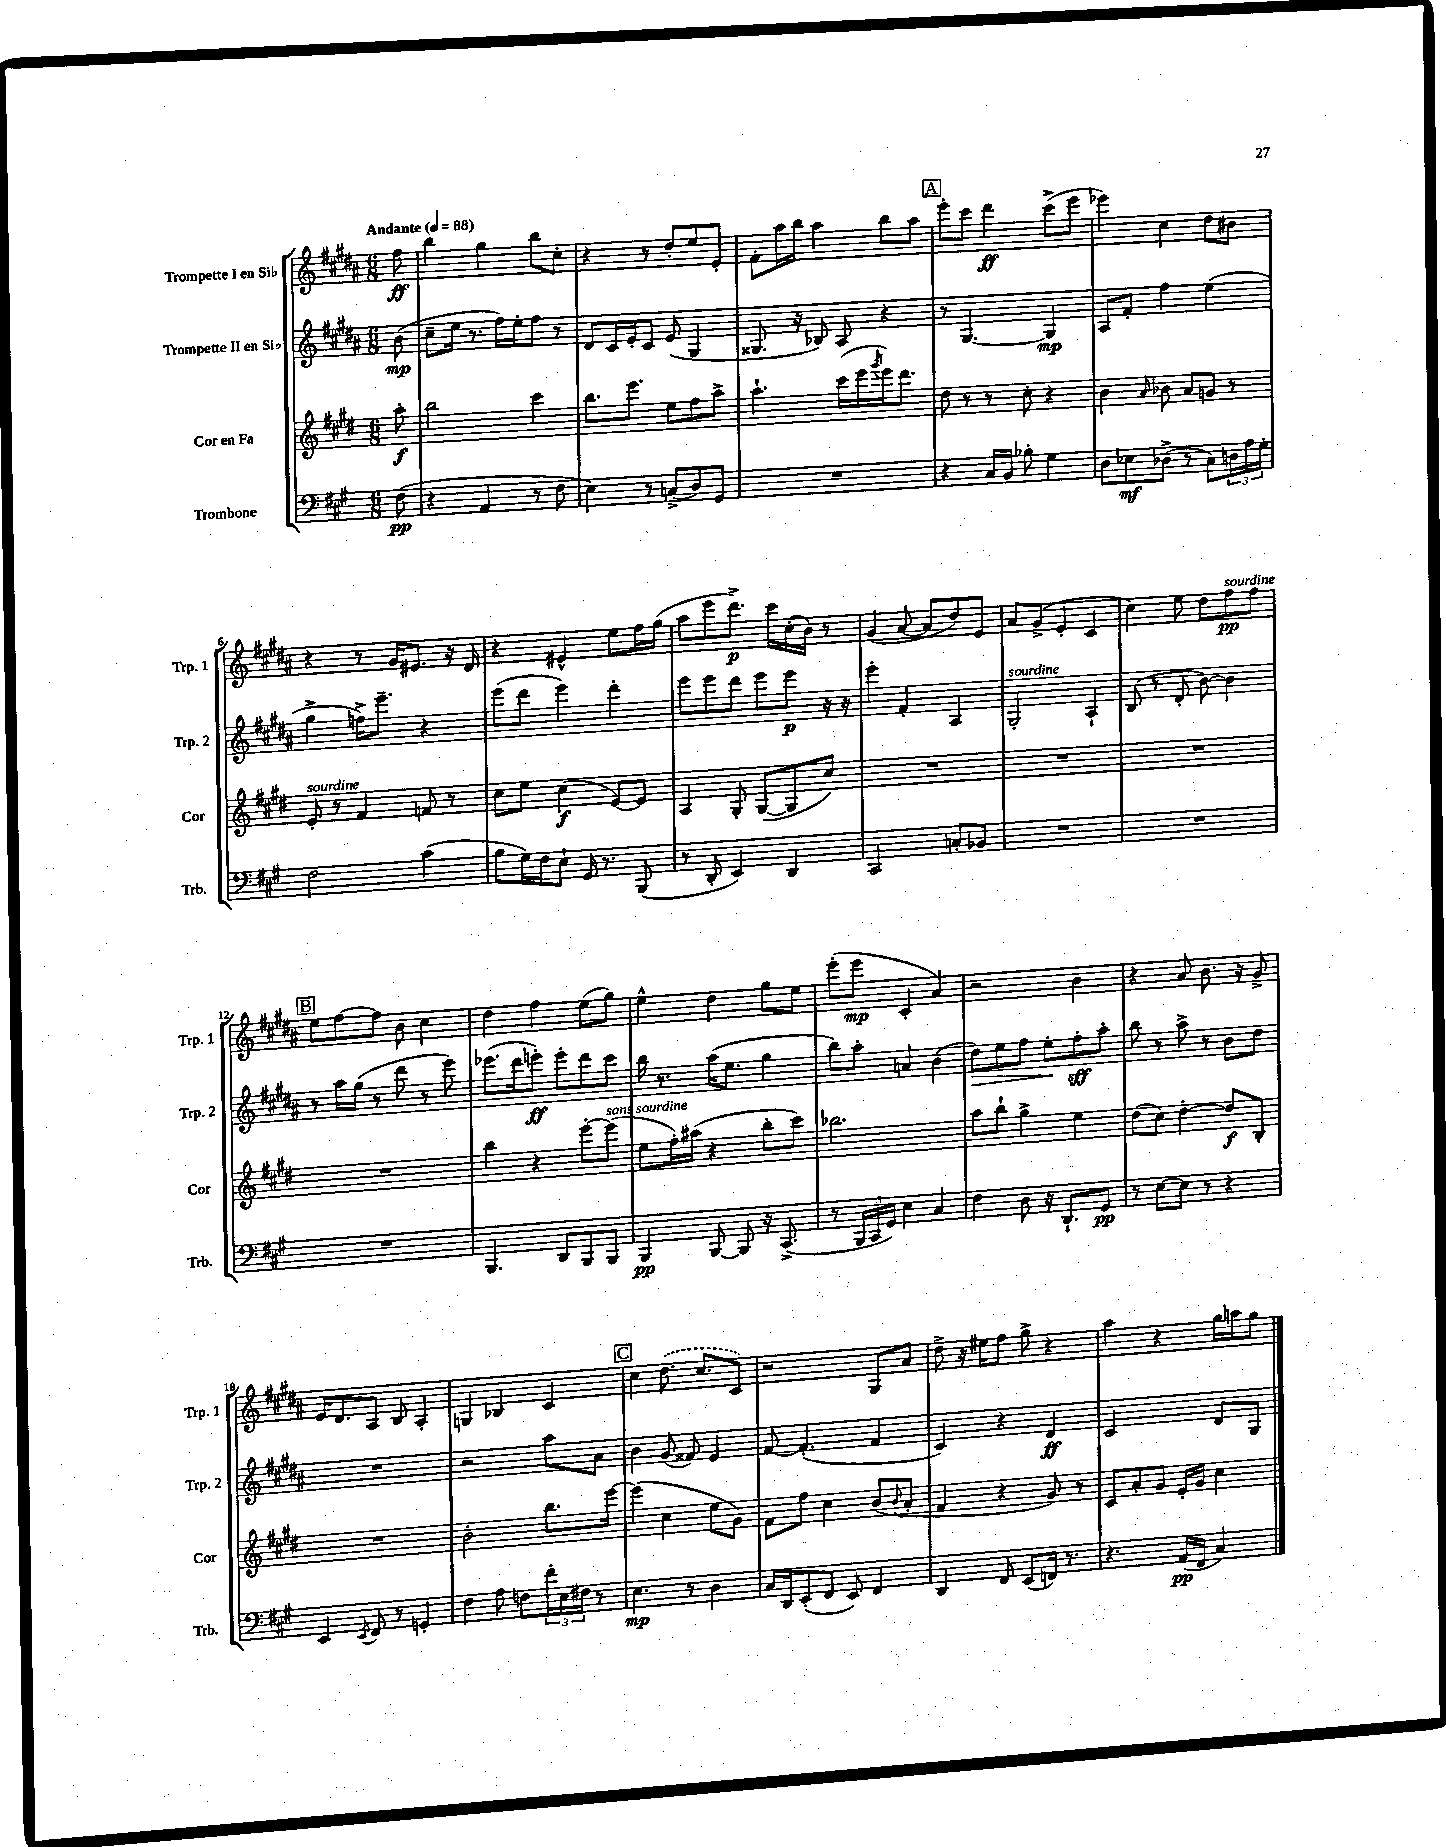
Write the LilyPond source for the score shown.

<<
\new StaffGroup <<
\new Staff = "s0" \with { instrumentName = "Trompette I en Sib" shortInstrumentName = "Trp. 1" } {
    \clef treble \key b \major \numericTimeSignature \time 6/8 \partial 8 \tempo "Andante" 4 = 88
    fis''8\ff |
    b''4 gis''4 b''8 cis''8-. |
    r4 r8 dis''8-. e''8 e'8-. |
    fis'8-. ais''16 b''16 ais''4 b''8 ais''8 |
    \mark \markup { \box "A" } e'''8-. cis'''8 dis'''4\ff cis'''8->( e'''8 |
    ees'''4) cis''4 dis''8 bis'8 |
    r4 r8 gis'16 eis'8. r16 dis'16 |
    r4 eis'4-^ e''8 fis''16 gis''16( |
    ais''8 e'''8 dis'''8.->\p) cis'''16 cis''16-.( b'16) r8 |
    gis'4( ais'8~ ais'8 dis''8) e'8 |
    ais'8 gis'8->( e'4-. cis'4 |
    cis''4) e''8 dis''8 fis''8\pp^\markup { \italic "sourdine" } fis''8 |
    \mark \markup { \box "B" } e''8 fis''8~ fis''8 b'8 cis''4 |
    dis''4 fis''4 e''8( gis''8) |
    e''4-^ dis''4 gis''8 e''8 |
    e'''8-.( e'''8\mp cis'4-. ais'4) |
    r2 b'4 |
    r4 ais'8 b'8. r16 gis'8-> |
    e'16 dis'8. ais8 b8 ais4-. |
    g4 bes4 cis'4 |
    \mark \markup { \box "C" } cis''4 \once \slurDashed dis''8.( cis''8. cis'8) |
    r2 gis8 ais'8 |
    dis''8-> r16 eis''16 fis''8 gis''8-> r4 |
    ais''4 r4 gis''16 a''16 gis''8 \bar "|." |
}
\new Staff = "s1" \with { instrumentName = "Trompette II en Sib" shortInstrumentName = "Trp. 2" } {
    \clef treble \key b \major \numericTimeSignature \time 6/8 \partial 8
    b'8\mp( |
    cis''8-- e''16 r8. fis''16) e''16-. fis''8 r8 |
    dis'8 cis'16 e'16-. cis'8 e'8( gis4 |
    gisis8. r16 bes8) ais8 r4 |
    \mark \markup { \box "A" } r8 gis4.~ gis4\mp |
    ais8 fis'8-. fis''4 e''4( |
    gis''4-> f''16->) e'''8.-- r4 |
    e'''8( dis'''8 e'''4) dis'''4-. |
    e'''8 e'''8 dis'''8 e'''8 e'''8\p r16 r16 |
    e'''4-. fis'4-. ais4 |
    gis2-.^\markup { \italic "sourdine" } ais4-! |
    b8( r8 dis'8-. b'8~) b'4 |
    \mark \markup { \box "B" } r8 ais''16 gis''16( r8 dis'''8 r8 e'''8) |
    ees'''8.( dis'''16 e'''8-.\ff) e'''8-. dis'''8 cis'''8 |
    b''16 r8. ais''16( e''8. gis''4 |
    b''8) ais''8-. a'4 b'4( |
    dis''8\>) e''8 fis''8 e''8-.\! fis''8-.\sff ais''8-. |
    b''8 r8 ais''8-> r8 b'8 dis''8 |
    R2. |
    r2 ais''8 ais'8 |
    \mark \markup { \box "C" } b'4 gis'8( fisis'8) e'4 |
    fis'8~ fis'4.-.( fis'4 |
    cis'4) r4 dis'4\ff |
    cis'2 dis'8 gis8 \bar "|." |
}
\new Staff = "s2" \with { instrumentName = "Cor en Fa" shortInstrumentName = "Cor" } {
    \clef treble \key e \major \numericTimeSignature \time 6/8 \partial 8
    a''8-.\f |
    b''2 cis'''4 |
    b''8. e'''8. e''8 fis''8 a''8-> |
    a''4.-! cis'''16( e'''16 \acciaccatura { gis'''8 } e'''16) dis'''8. |
    \mark \markup { \box "A" } dis''8 r8 r8 cis''8-. r4 |
    b'4 \grace { a'16 } bes'8 a'8 g'8 r8 |
    e'8-.^\markup { \italic "sourdine" } r8 fis'4 f'8 r8 |
    cis''8 e''8 cis''4\f( e'8~) e'8 |
    a4 gis8-. gis8~( gis8 cis''8) |
    R2. |
    R2. |
    R2. |
    \mark \markup { \box "B" } R2. |
    b''4 r4 e'''8~-. e'''8^\markup { \italic "sans sourdine" }( |
    e''8 fis''16-.) ais''16( r4 b''8-. cis'''8) |
    bes''2. |
    a''8 b''8-! gis''4-> e''4 |
    dis''8( cis''8) dis''4~-. dis''8\f b8-. |
    R2. |
    b'2-. b''8. e'''16~ |
    \mark \markup { \box "C" } e'''4( cis''4 e''8 gis'8) |
    fis'8 fis''8 cis''4 b'8( \appoggiatura { b'8 } a'8-. |
    fis'4 r4 gis'8) r8 |
    cis'8 a'8-. gis'8 e'16-. gis'16 cis''4 \bar "|." |
}
\new Staff = "s3" \with { instrumentName = "Trombone" shortInstrumentName = "Trb." } {
    \clef bass \key a \major \numericTimeSignature \time 6/8 \partial 8
    fis8\pp( |
    r4 a,4 r8 fis8 |
    e4) r8 c8->( d8) gis,8 |
    R2. |
    \mark \markup { \box "A" } r4 cis16 b,16 bes8-. gis4 |
    d8 ees8\mf des8->( r8 cis8) \tuplet 3/2 { d16 a16 gis16-. } |
    fis2 cis'4( |
    b8 gis16) fis16 e8-! gis,16 r8. b,,8( |
    r8 d,8-. e,4) d,4 |
    cis,2 c8-. bes,8 |
    R2. |
    R2. |
    \mark \markup { \box "B" } R2. |
    b,,4. d,8 b,,8 b,,8 |
    b,,4\pp b,,8~ b,,8 r16 cis,8.->( |
    r8 \tuplet 3/2 { b,,16 cis,16 gis,16) } e4 cis4 |
    fis4 d8 r16 d,8.-! gis,8\pp |
    r8 e8~ e8 r8 r4 |
    e,4 \acciaccatura { e,8 } fis,8 r8 g,4-. |
    fis4 a8 f8 \tuplet 3/2 { fis'16-. e16 fis16 } r8 |
    \mark \markup { \box "C" } e4.\mp r8 d4 |
    cis16 d,16 e,8-.( fis,8 e,8) fis,4 |
    d,4 fis,8 e,8( f,16) r8. |
    r4. a,16\pp( fis,16 cis4) \bar "|." |
}
>>
>>
